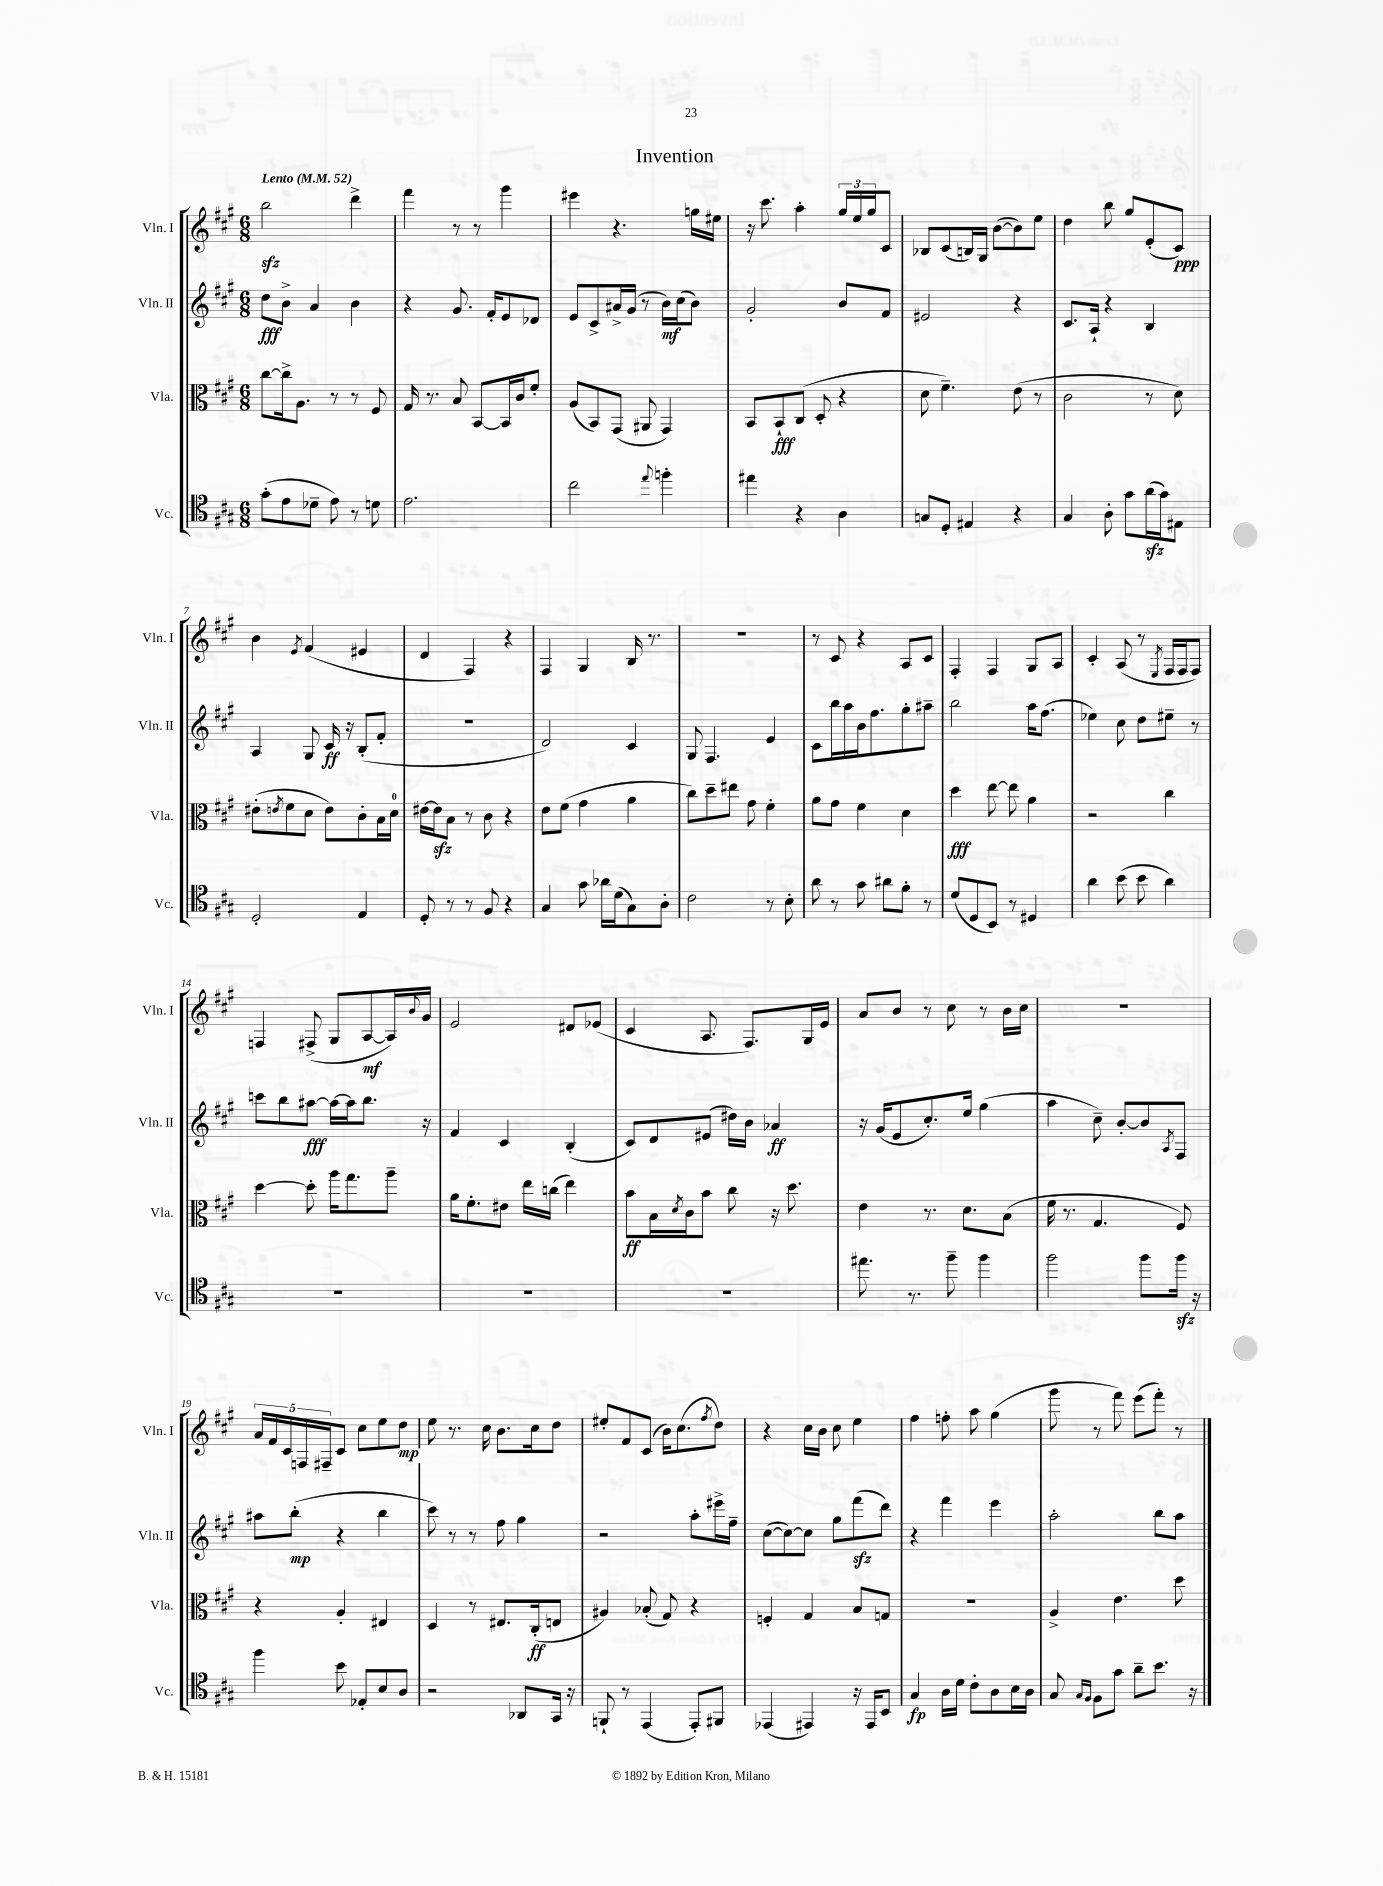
\header { title = "Invention" }
<<
\new StaffGroup <<
\new Staff = "s0" \with { instrumentName = "Vln. I" shortInstrumentName = "Vln. I" } {
    \clef treble \key a \major \numericTimeSignature \time 6/8 \tempo "Lento" 4 = 52
    b''2\sfz d'''4-> |
    fis'''4 r8 r8 gis'''4 |
    eis'''4 r4. g''16 eis''16 |
    r16 cis'''8. a''4-. \tuplet 3/2 { gis''16 e''16 gis''16 } cis'8 |
    bes8 cis'8( b16) gis16 b'8~( b'8) e''8 |
    d''4 b''8 gis''8 e'8-.( cis'8\ppp) |
    b'4 \acciaccatura { e'8 } fis'4( eis'4 |
    d'4 fis4) r4 |
    fis4 gis4 b16 r8. |
    R2. |
    r8 cis'8 r4 a8 cis'8 |
    fis4-. fis4 gis8 a8 |
    cis'4-. a8( r8 \acciaccatura { e8 } fis16 fis16 fis8) |
    f4 fis8->( gis8 a8~\mf a16) \appoggiatura { b'8 } gis'16 |
    e'2 dis'8 ees'8( |
    cis'4 a8. fis8.) gis16 e'16 |
    a'8 b'8 r8 cis''8 r8 b'16 cis''16 |
    R2. |
    \tuplet 5/4 { a'16 fis'16 cis'16 f16 fis16-- } cis'8 cis''8 e''8 d''8\mp |
    e''8 r8. cis''16 b'8. cis''16 d''8 |
    eis''8-. fis'8 cis'8( b'16) cis''8.( \acciaccatura { fis''8 } d''8) |
    r4 cis''16 b'16 cis''8 e''4 |
    fis''4 f''8-. a''8 gis''4( |
    gis'''8 r8 fis'''8) e'''8( fis'''8-.) r8 \bar "|." |
}
\new Staff = "s1" \with { instrumentName = "Vln. II" shortInstrumentName = "Vln. II" } {
    \clef treble \key a \major \numericTimeSignature \time 6/8
    d''8\fff b'8-> a'4 b'4 |
    r4 gis'8. fis'16-. e'8 des'8 |
    e'8 cis'8-> ais'16-> gis'16( r8 b'16\mf) cis''16( b'8) |
    gis'2-. b'8 fis'8 |
    eis'2 r4 |
    cis'8. a16-! r4 b4 |
    a4 gis8 cis'16\ff r16 b8-.( fis'8-. |
    R2. |
    d'2) cis'4 |
    gis8 fis4. e'4 |
    cis'8 b''16 a''16 b'16 fis''8. gis''8-. ais''8-- |
    b''2 a''16 fis''8.( |
    ees''4) cis''8 d''8 eis''8-- r8 |
    c'''8 b''8 ais''8~\fff ais''16~ ais''16 b''8. r16 |
    fis'4 cis'4 b4-.( |
    cis'8) d'8 eis'8( dis''16) b'16 aes'4\ff |
    r16 gis'16( e'8 cis''8.-.) e''16 gis''4( |
    a''4 cis''8--) b'8~-. b'8 \acciaccatura { a8 } fis8 |
    ais''8 b''8-.\mp( r4 b''4 |
    cis'''8) r8 r8 fis''8 gis''4 |
    r2 a''8-. eis'''16-> fis''16-- |
    cis''8~( cis''8~) cis''8 gis''8 fis'''8\sfz( d'''8) |
    r4 fis'''4 e'''4 |
    a''2-. b''8 a''8 \bar "|." |
}
\new Staff = "s2" \with { instrumentName = "Vla." shortInstrumentName = "Vla." } {
    \clef alto \key a \major \numericTimeSignature \time 6/8
    cis''8~ cis''16-> a8. r8 r8 fis8 |
    gis16 r8. b8 b,8~ b,16 cis'16 fis'8-. |
    a8( b,8) gis,8( ais,8 gis,4) |
    b,8 b,8-!\fff cis8( d8-. r4 |
    d'8 fis'4.--) e'8( r8 |
    cis'2 r8 d'8) |
    eis'8-.( \acciaccatura { e'8 } fis'8 d'8 e'8) cis'8-. b16 d'16-0 |
    eis'16~ eis'16\sfz b8 r8 cis'8 r4 |
    e'8 fis'8( gis'4 a'4 |
    cis''8) d''8-- eis''8 gis'8 fis'4-. |
    a'8 gis'8 fis'4 d'4 |
    d''4\fff e''8~ e''8 a'4 |
    r2 cis''4 |
    d''4~ d''8-. a''16 gis''8. a''8-- |
    a'16 fis'8.-. eis'8 e''16 c''16( e''4) |
    b'8\ff b16 \acciaccatura { d'8 } cis'16 b'8 cis''8 r16 d''8. |
    e'4 r8. d'8. b8( |
    fis'16 r8. gis4. fis8) |
    r4 a4-. eis4 |
    d4 r8 eis8. cis16-.\ff( e8 |
    ais4) bes8-.( gis8) r4 |
    f4-. gis4 b8 g8 |
    R2. |
    a4-> e'4. d''8 \bar "|." |
}
\new Staff = "s3" \with { instrumentName = "Vc." shortInstrumentName = "Vc." } {
    \clef tenor \key a \major \numericTimeSignature \time 6/8
    gis'8-.( e'8 des'8-- e'8) r8 d'8 |
    e'2. |
    cis''2 \appoggiatura { e''8 } f''4-. |
    eis''4 r4 a4 |
    g8 d8-. eis4 r4 |
    gis4 a8-. gis'8 a'16\sfz( gis'16) eis8 |
    d2-. e4 |
    d8-. r8 r8 fis8 r4 |
    gis4 gis'8 aes'16 d'16( gis8) a8-. |
    cis'2 r8 b8-. |
    a'8 r8 gis'8 ais'8 fis'8-. r8 |
    d'8( d8 b,8) r8 dis4 |
    a'4 b'8( b'8 a'4) |
    R2. |
    R2. |
    R2. |
    eis''8. r8. fis''8-- fis''4 |
    fis''2 fis''8 fis''16\sfz r16 |
    fis''4 b'8 ees8-. b8 a8 |
    r2 aes,8 gis,16 r16 |
    f,8-! r8 e,4( e,8-.) fis,8 |
    ees,4( eis,4) r16 eis,16 b,8 |
    gis4\fp a16 d'16 cis'8-. a8 b16 a16 |
    gis8 \grace { gis16 fis16 } fis8 gis'8 a'8-- b'8. r16 \bar "|." |
}
>>
>>
